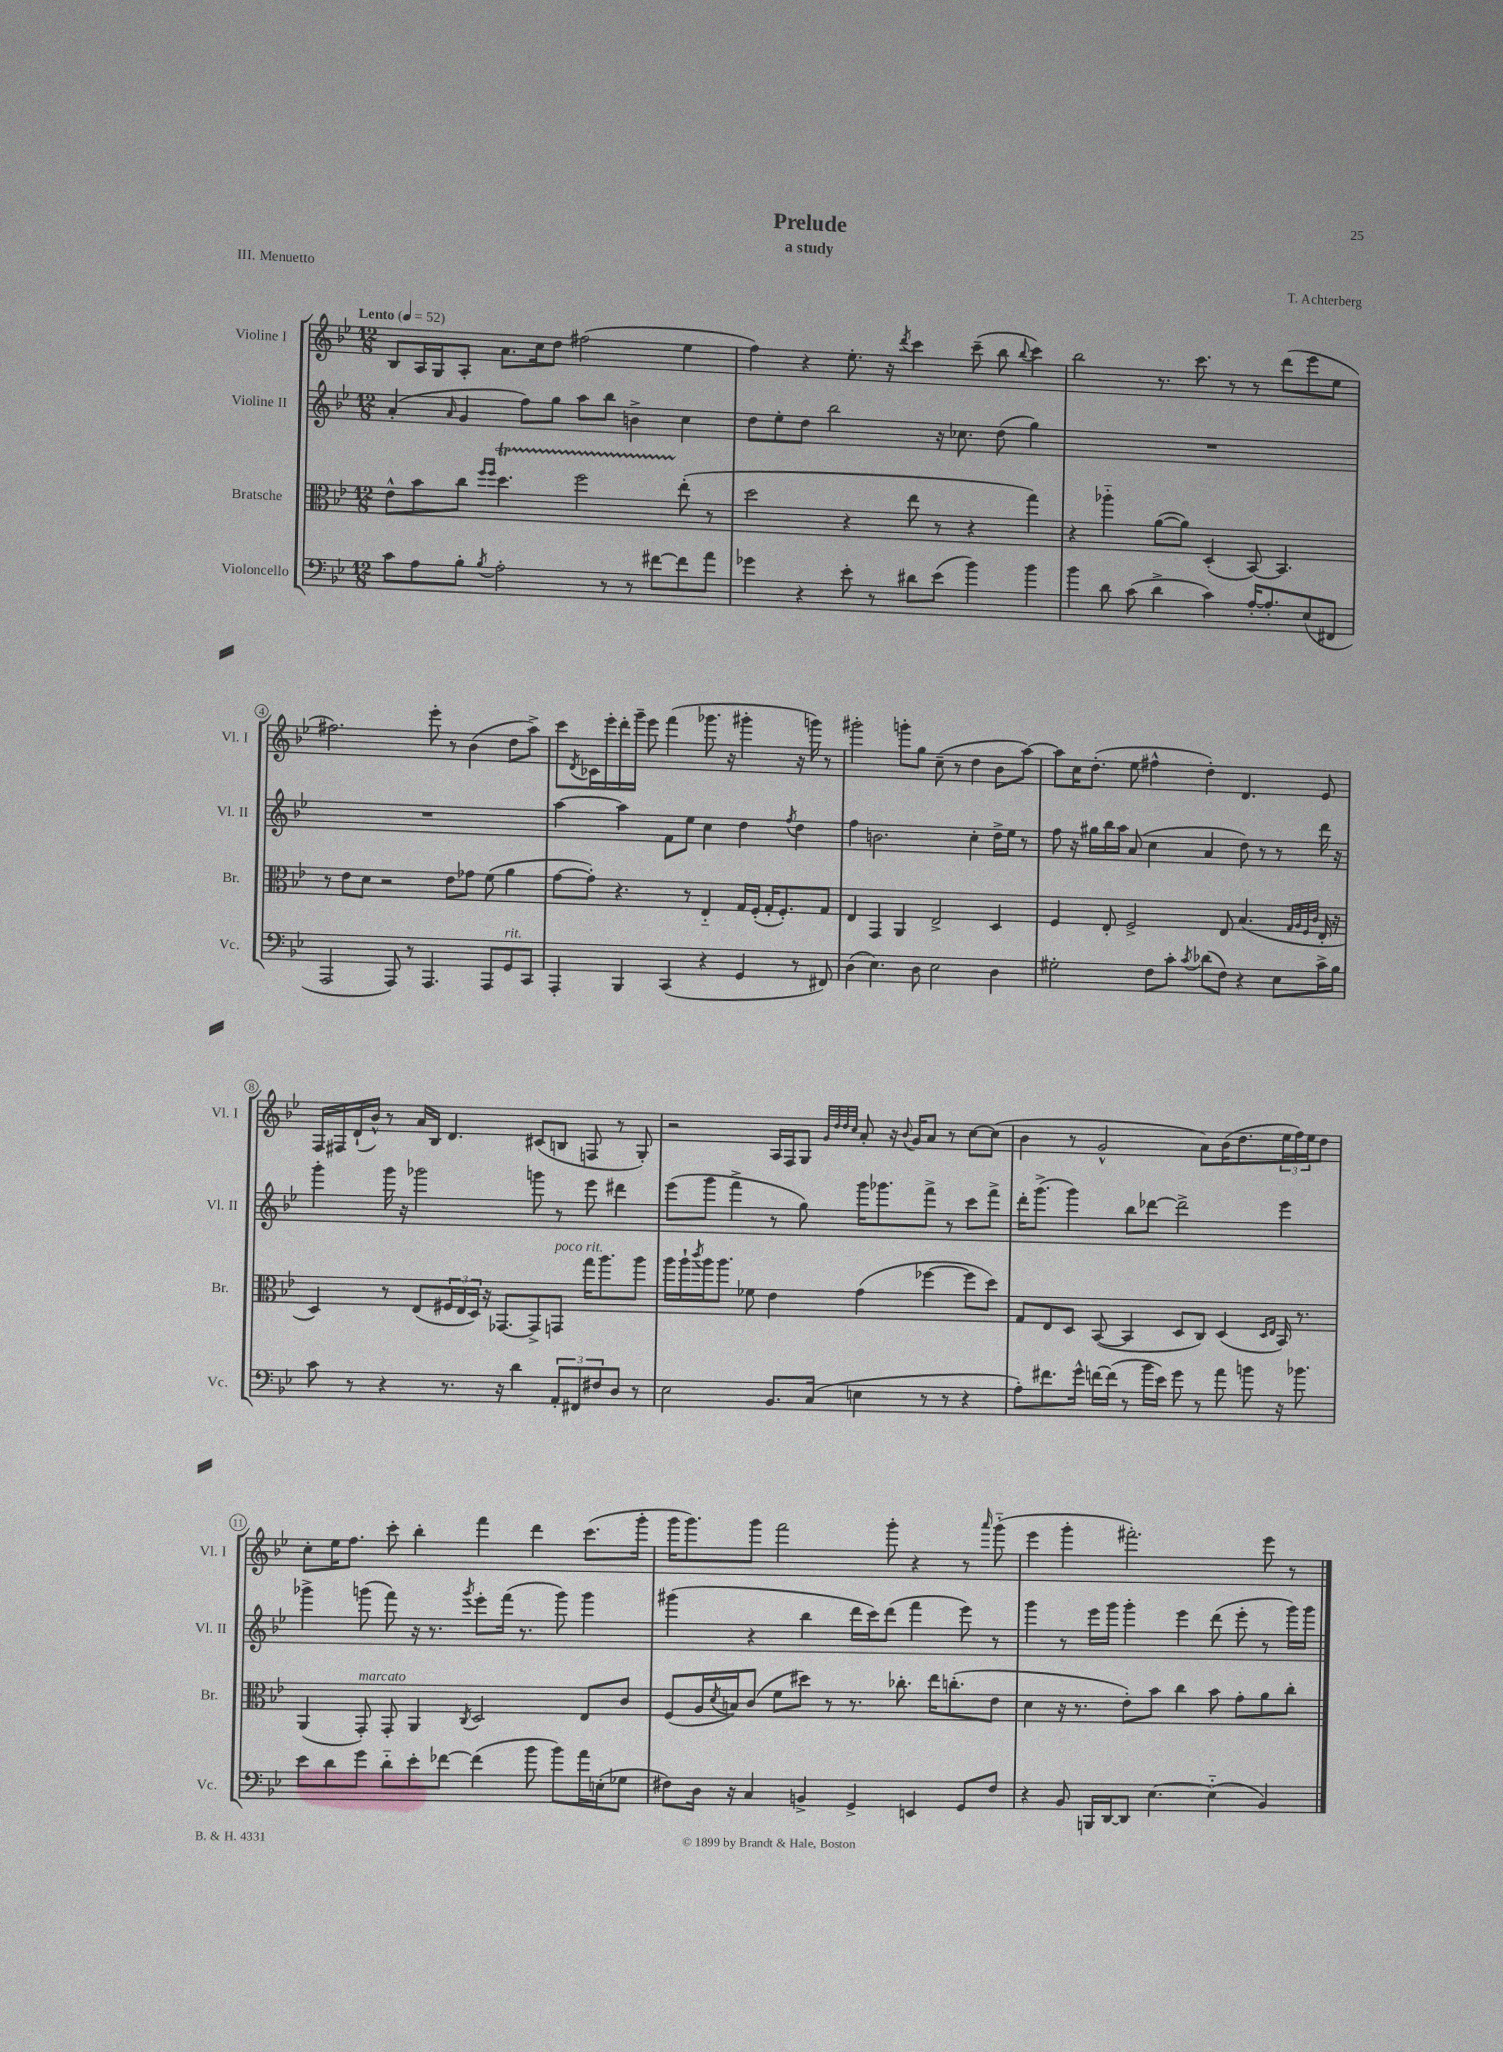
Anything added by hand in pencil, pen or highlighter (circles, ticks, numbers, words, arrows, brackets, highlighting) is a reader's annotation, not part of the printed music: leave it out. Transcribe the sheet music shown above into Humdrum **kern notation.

**kern	**kern	**kern	**kern
*part4	*part3	*part2	*part1
*staff4	*staff3	*staff2	*staff1
*I"Violoncello	*I"Bratsche	*I"Violine II	*I"Violine I
*I'Vc.	*I'Br.	*I'Vl. II	*I'Vl. I
*clefF4	*clefC3	*clefG2	*clefG2
*k[b-e-]	*k[b-e-]	*k[b-e-]	*k[b-e-]
*M12/8	*M12/8	*M12/8	*M12/8
*MM52	*MM52	*MM52	*MM52
=1	=1	=1	=1
!	!	!	!LO:TX:a:B:t=Lento
8c\L	8e-^^\L	(4a'/	8B-/L
8A\	8b-\	.	16A/L
.	.	.	16G/J
.	.	16qqa/	.
8B-'\J	8cc\J	4g/	8A'/J
.	16qqff/LL	.	.
8qB-/	16qqff/JJ	.	.
2A'\	4.ddt\	.	8.a\L
.	.	8ff\L)	.
.	.	.	16cc\k
.	.	8gg\J	8dd\J
.	2ffTTT\	8aa\L	(2ff#X\
8r	.	8bb-\J	.
8r	.	4bn^\	.
[8f#X\L	.	.	.
8f#\]	(8ee-'\	4cc\	4ee-\
8a\J	8r	.	.
=2	=2	=2	=2
4g-X\	2dd\	8dd\L	4ff\)
.	.	8ee-'\	.
4r	.	8dd\J	4r
.	.	2bb-\	.
8e-'\	4r	.	8.ee-'\
8r	.	.	.
.	.	.	16r
.	.	.	8qddd/
8d#X\L	8ee-\	.	4ccc\
(8e-\J	8r	16r	.
.	.	8.cc-X\	.
4b-\)	4r	.	(8ccc~\
.	.	(8dd\	8bb-\
.	.	.	8qqbb-/
4b-\	4gg\)	4gg\)	4ccc\)
=3	=3	=3	=3
4b-\	4r	1.r	2bb-\
8d\	4aa-X\	.	.
(8c\	.	.	.
4d^\	([8a\L	.	8.r
.	8a\J])	.	.
.	.	.	8.ccc\
4c\)	(4D'/	.	.
.	.	.	8r
[16A'/KL	[8BB-/)	.	8r
8.A'/]	.	.	.
.	4.BB-/]	.	(8ddd\L
(8E-/	.	.	8eee-\
8FF#X/J	.	.	8ee-\J
!!LO:LB:g=z
=4	=4	=4	=4
2AAA/	8r	1.r	2.ff#X\)
.	8e-\L	.	.
.	8d\J	.	.
.	2r	.	.
8AAA/)	.	.	.
8r	.	.	.
4.AAA/	.	.	8eee-'\
.	8e-\L	.	8r
.	8g-X\J	.	(4b-\
8AAA/L	(8f\	.	.
!LO:TX:a:i:t=rit.	!	!	!
8GG/	4a\	.	8dd\L
8CC/J	.	.	8aa^\J)
=5	=5	=5	=5
4AAA'/	[8g\L	[4aa\	8ccc\L
.	.	.	8qd/
.	8g'\J])	.	16c-X\L
.	.	.	16eee-'\
4BBB-/	4.r	4aa\]	16ddd'\
.	.	.	16ggg~\JJ
.	.	.	8eee-\
(4CC/	.	8f\L	(4fff\
.	8r	8ee-\J	.
4r	4E-/	4cc\	8.ggg-X\
.	.	.	16r
4GG/	16G/LL	4dd\	4ggg#X'\
.	(16F'/JJ	.	.
.	16G'/KL	.	.
.	8.F'/)	.	.
.	.	8qff/	.
8r	.	4dd\	16r
.	.	.	16gggn\)
8FF#X/)	8G/J	.	8r
=6	=6	=6	=6
(4D\	4E-/	4ff\	2ggg#X'\
4.E-\)	4GG/	2.bn\	.
.	4AA/	.	8gggn'\L
8D\	.	.	8gg\J
2E-\	2E-^/	.	(8cc~\
.	.	.	8r
.	.	4cc'\	4dd\
4D\	4D/	16dd^\LL	8b-\L
.	.	16ee-\JJ	.
.	.	8r	[8aa\J)
=7	=7	=7	=7
2G#X'\	4F/	8ff\	8aa\L]
.	.	16r	16cc\K
.	.	16gg#X\LL	(8.dd'\J
.	8E-'/	16bb-\	.
.	.	16aa\JJ	.
.	2F^/	(8a/	8ee-\
8F\L	.	4cc\	4ff#X^^\
8c'\J	.	.	.
8qc/	.	.	.
(8d-X\L	.	4a/	4dd'\)
8F\J)	8E-/	.	.
4r	(4.B-/	8dd\)	4.d/
.	.	8r	.
8E-\L	.	8r	.
.	32qqG/LLL	.	.
.	32qqA/	.	.
.	32qqF/	.	.
.	32qqc/JJJ	.	.
16c^\L	16E-'/	16ddd\	8e-/
16B-\JJ	16r	16r	.
!!LO:LB:g=z
=8	=8	=8	=8
8c\	4D/)	4ggg'\	16F/LL
.	.	.	16F#X/
8r	.	.	(16d`/
.	.	.	16b-^^/JJ)
4r	8r	16ggg\	8r
.	.	16r	.
.	(8E-/L	2ggg-X\	16a/LL
.	.	.	16B-/JJ
8.r	24F#X/L	.	4.d/
.	24E-/	.	.
.	24D/JJ)	.	.
.	16r	.	.
16r	[8.GG-X/L	.	.
4d\	.	.	.
.	8GG-^/]	8gggn\	(8c#X/L
!	!LO:TX:a:i:t=poco rit.	!	!
12AA'/L	8GGn/J	8r	8Bn/J
12FF#X/	.	.	.
.	16gg\KL	8eee-\	8Fn/
12F#X/	.	.	.
.	8.aa\	.	.
8D/J	.	4ddd#X\	8r
8r	8aa\J	.	8G'/)
=9	=9	=9	=9
2E-\	16aa\LL	(8eee-\L	2r
.	16aa`\	.	.
.	8qccc/	.	.
.	16aa\J	8ggg\J	.
.	8.aa\J	.	.
.	.	4fff^\	.
.	8f-X\	.	.
8.BB-/L	4e-\	8r	16A/LL
.	.	.	16F/J
.	.	8gg\)	8G/J
(16C/Jk	.	.	.
.	.	.	32qqg/LLL
.	.	.	32qqdd/
.	.	.	32qqdd/
.	.	.	32qqcc/JJJ
4En\	(4g\	16ggg\KL	8a'/
.	.	8.ggg-X\	.
.	.	.	16r
.	.	.	8qqb-/
.	.	.	16g/KL
8r	[4ff-X\	8fff^\J	8a/J
8r	.	8r	8r
4r	8ff-\L]	8ccc\L	[8cc\L
.	8dd\J)	8fff^\J	(8cc\J]
=10	=10	=10	=10
8A'\L)	8G/L	16ddd'\KL	4b-\
.	.	(8.ggg^\J	.
8.f#X\	8E-/	.	.
.	8D/J	4ggg\)	8r
16g^^\Jk	.	.	.
[16fn\LL	([8BB-/	.	2g^^/
(16f\JJ]	.	.	.
8r	4BB-/]	8bb-\L	.
16b-\LL	.	[8ddd-X\J	.
16e-\JJ)	.	.	.
8g\	8D/L	2ddd-^\]	.
8r	8C/J)	.	8a\L)
8a\	(4D/	.	(16b-\K
.	.	.	8.dd\
8bn\	.	.	.
.	16qqD/LL	.	.
.	16qqE-/JJ	.	.
16r	16BB-/)	4eee-\	24ee-\L
.	.	.	24ff\)
8.b-X\	8.r	.	.
.	.	.	24ee-\J
.	.	.	8dd\J
!!LO:LB:g=z
=11	=11	=11	=11
8e-\L	(4AA/	4ggg-X^\	8cc'\L
8d\	.	.	16ee-\K
.	.	.	8.ff\J
!	!LO:TX:a:i:t=marcato	!	!
8g\J	8GG'/)	(8gggn\	.
8d\L	8GG'/	8fff\)	8ccc'\
8e-'\	4AA/	16r	4bb-'\
.	.	8.r	.
[8f-X\J	.	.	.
.	8qC/	8qggg/	.
(4f-\]	2D/	8eee-'\L	4fff\
.	.	(16fff\Jk	.
.	.	8.r	.
8b-\	.	.	4ddd\
8b-\L)	.	8ggg\)	.
16a\L	8E-/L	4ggg\	(8.ccc\L
(16En'\J	.	.	.
8G-X\J	8c/J	.	.
.	.	.	16ggg'\Jk
=12	=12	=12	=12
8F#X\L)	(8F/L	(4ggg#X\	16ggg\KL
.	.	.	8.ggg\)
16D\Jk	16A/L	.	.
.	8qd/	.	.
16r	16Bn/J)	.	.
4C/	(8c/J	4r	8ggg\J
.	8f\L	.	2fff\
4BBn^/	8dd#X\J)	4bb-\	.
.	8r	.	.
4GG^/	8.r	16ddd\LL	.
.	.	16ccc\J)	.
.	.	(8ddd\J	8ggg'\
.	8.cc-X'\	.	.
4EEn/	.	4fff\	4r
.	16ee-\KL	.	.
.	(8.ccn'\	.	.
8GG/L	.	8eee-\)	8r
.	.	.	16qqaaa/
8F#/J	8e-\J	8r	(8ggg\
=13	=13	=13	=13
4r	4d\	4ggg\	4eee-\
8BB-/	16r	8r	4ggg'\
.	8.r	.	.
16BBBn/LL	.	16eee-\LL	.
[16DD/J	.	16ggg\JJ	.
8DD/J]	8e-'\L)	4ggg'\	2.fff#X'\)
[4.E-\	8b-\J	.	.
.	4cc\	4eee-\	.
(4E-\]	8b-\	(8ddd\	.
.	8g'\L	8eee-'\	.
4BB-/)	8a\	8r	8eee-\
.	8cc'\J	16ggg\LL)	8r
.	.	16ggg\JJ	.
==	==	==	==
*-	*-	*-	*-
